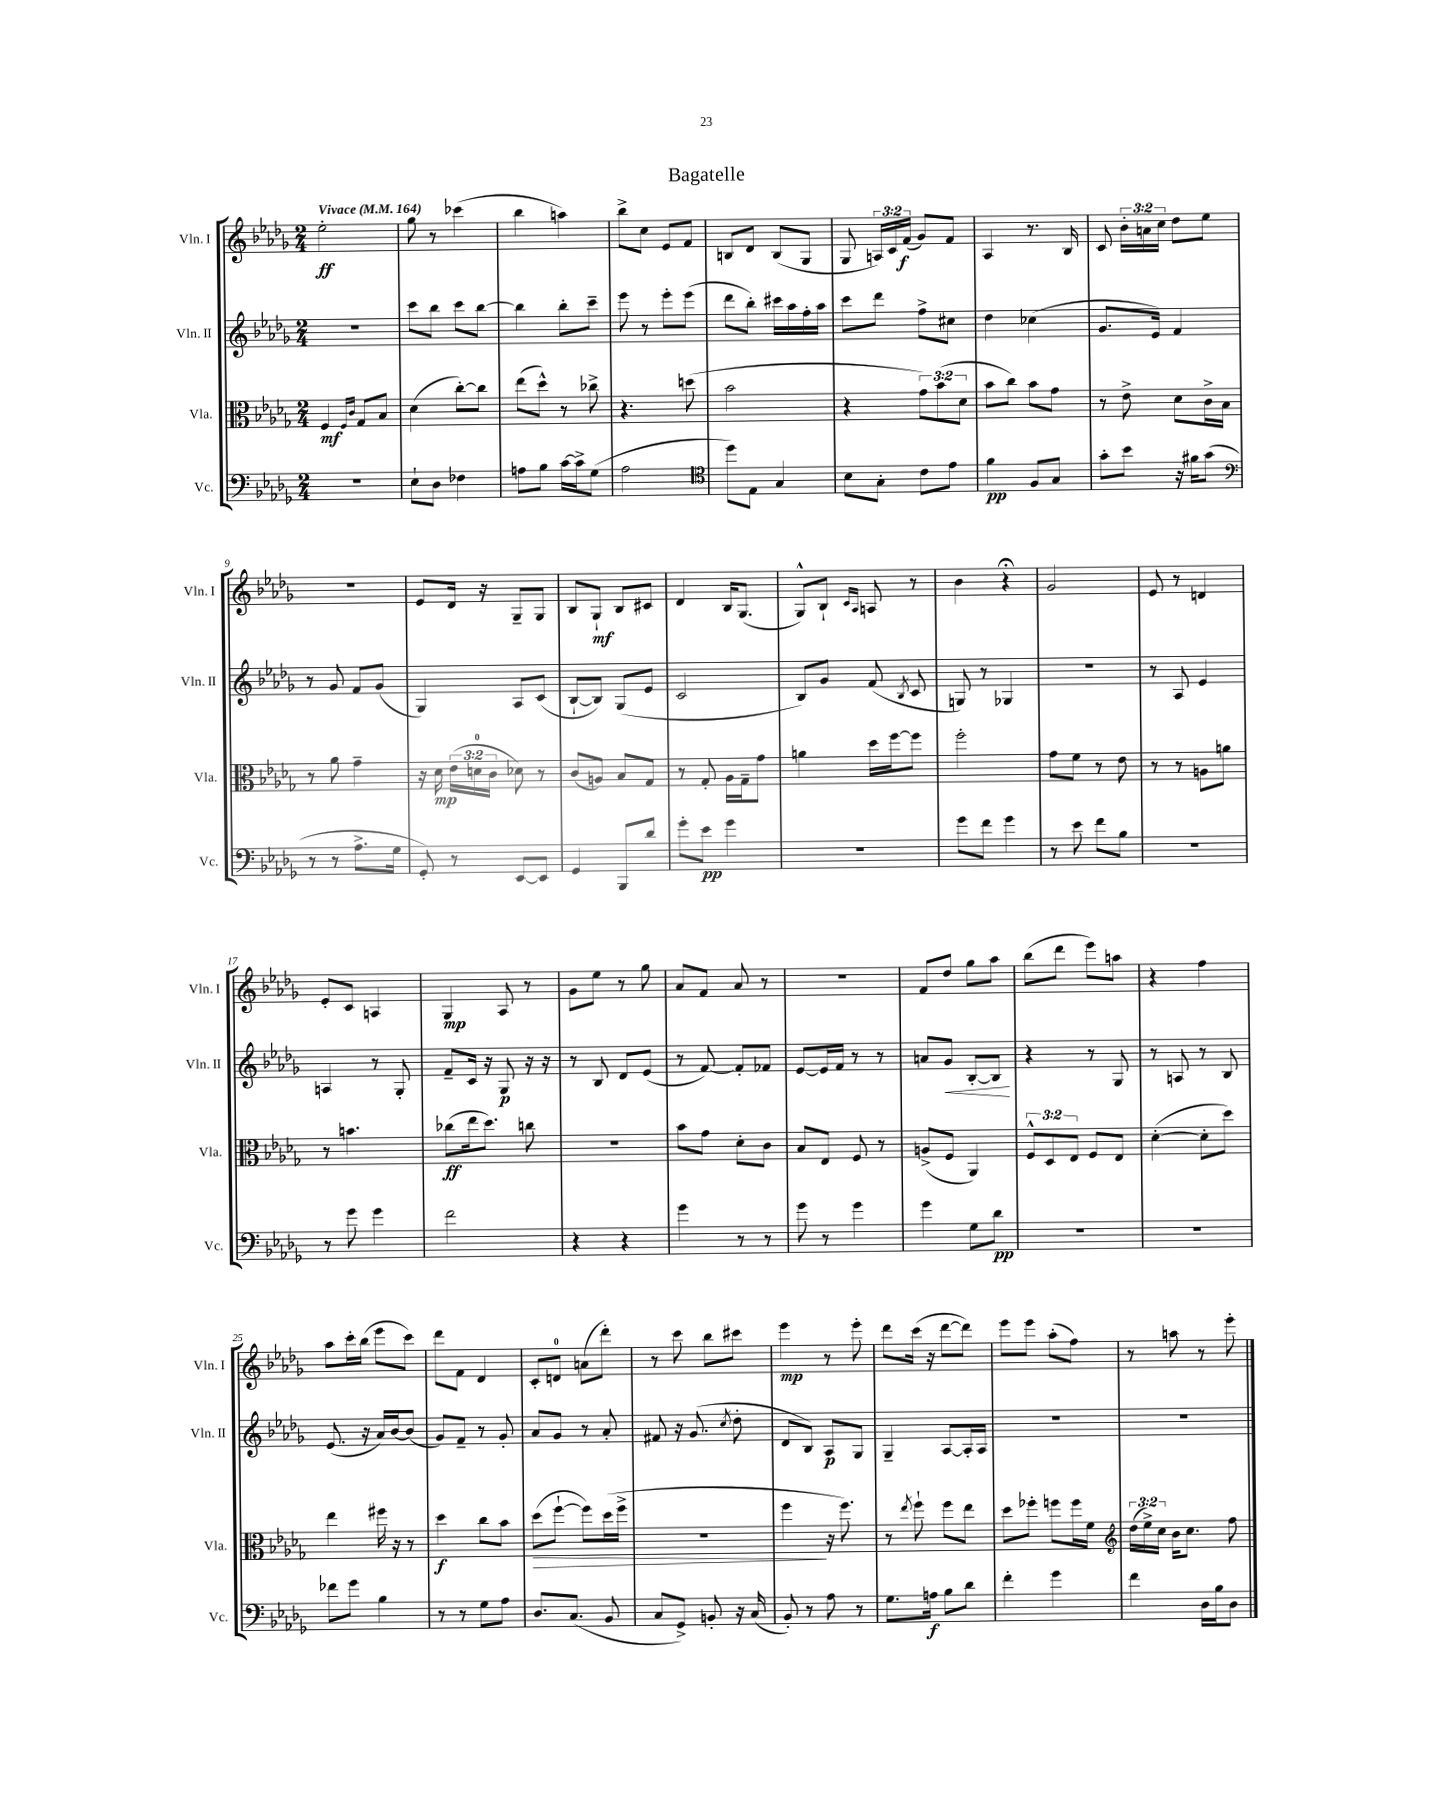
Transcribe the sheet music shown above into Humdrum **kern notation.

**kern	**kern	**kern	**kern
*staff4	*staff3	*staff2	*staff1
*clefF4	*clefC3	*clefG2	*clefG2
*k[b-e-a-d-g-]	*k[b-e-a-d-g-]	*k[b-e-a-d-g-]	*k[b-e-a-d-g-]
*M2/4	*M2/4	*M2/4	*M2/4
*MM164	*MM164	*MM164	*MM164
2r	4F	2r	2ee-'
.	16qqF	.	.
.	16qqc	.	.
.	8G-	.	.
.	8B-	.	.
=	=	=	=
8E-`	(4d-	8ccc	8gg-
8D-	.	8bb-	8r
4F-	[8cc')	8ccc	(4ccc-
.	8cc]	[8bb-	.
=	=	=	=
8A	(8ee-	4bb-]	4bb-
8B-	8dd-^^)	.	.
[16c	8r	8bb-'	4aa)
16c^]	.	.	.
(8G-	8cc-^	8ccc~	.
=	=	=	=
2A-	4.r	8eee-	8bb-^
.	.	8r	8cc
.	.	8eee-'	8e-
.	(8dd	(8eee-	8f
=	=	=	=
*clefC4	*	*	*
8dd-)	2b-	8ddd-	8B
8E-	.	8bb-')	8d-
4G-	.	16ccc#	(8B
.	.	16aa-	.
.	.	16ff'	8G-
.	.	16aa-	.
=	=	=	=
8B-	4r	8ccc	8G-
8G-'	.	8ddd-	24A)
.	.	.	24c
.	.	.	(24f
8c	12g-)	8ff^	8g-)
.	(12b-	.	.
8e-	.	8cc#	8f
.	12d-	.	.
=	=	=	=
4f	8b-	4dd-	4A-
.	8cc)	.	.
8F	8b-	(4cc-	8.r
8G-	8g-	.	.
.	.	.	16B-
=	=	=	=
8g-'	8r	8.g-	8c
8b-	8e-^	.	24b-'
.	.	.	24a
.	.	16e-)	.
.	.	.	24cc
16r	8d-	4f	8dd-
16f#	.	.	.
(8g-	16c^	.	8ee-
.	16B-	.	.
=	=	=	=
*clefF4	*	*	*
8r	8r	8r	2r
8r	8a-	8g-	.
8.A-^	4g-~	8f	.
.	.	(8g-	.
16G-	.	.	.
=	=	=	=
8GG-')	16r	4G-)	8e-
.	16d-	.	.
8r	(24e-	.	16d-
.	24d	.	.
.	.	.	16r
.	24c	.	.
[8EE-	8d-)	8A-	8G-~
8EE-]	8r	(8c	8G-
=	=	=	=
4GG-	(8c	[8B-`	8B-
.	8A)	8B-])	8G-`
8BBB-	8B-	(8G-	8B-
8d-	8G-	8e-	8c#
=	=	=	=
8g-'	8r	2c	4d-
8e-	8G-'	.	.
4g-	16A-	.	16B-
.	16G-~	.	(8.G-
.	8g-	.	.
=	=	=	=
2r	4a	8B-)	8G-^^)
.	.	8g-	8B-`
.	.	.	16qqc
.	.	.	16qqA-
.	16dd-	(8f	8A
.	[16ff	.	.
.	.	8qB-	.
.	8ff]	8c	8r
=	=	=	=
8g-	2ff'	8G)	4b-
8f	.	8r	.
4g-	.	4G-	4r;
=	=	=	=
8r	8g-	2r	2g-
8e-	8f	.	.
8f	8r	.	.
8B-	8e-	.	.
=	=	=	=
2r	8r	8r	8e-
.	8r	8A-	8r
.	8A	4e-	4d
.	8a	.	.
=	=	=	=
8r	8r	4A	8e-'
8g-	4.b	.	8c
4g-	.	8r	4A
.	.	8G-'	.
=	=	=	=
2f	(8cc-	8f~	4G-
.	16ee-	16c	.
.	8.dd-)	16r	.
.	.	8G-	8A-
.	8cc	16r	8r
.	.	16r	.
=	=	=	=
4r	2r	8r	8g-
.	.	8B-	8ee-
4r	.	8d-	8r
.	.	(8e-	8gg-
=	=	=	=
4g-	8b-	8r	8a-
.	8g-	[8f)	8f
8r	8d-'	8f']	8a-
8r	8c	8f-	8r
=	=	=	=
8g-	8B-	[8e-	2r
8r	8E-	16e-]	.
.	.	16f	.
4g-	8F	8r	.
.	8r	8r	.
=	=	=	=
4g-	(8A^	8a	8f
.	8F	8g-	8dd-
8G-	4AA-)	[8B-'	8gg-
8d-	.	8B-]	8aa-
=	=	=	=
2r	12F^^	4r	(8bb-
.	12D-	.	.
.	.	.	8ddd-
.	12E-	.	.
.	8F	8r	8eee-)
.	8E-	8G-	8aa
=	=	=	=
2r	([4d-'	8r	4r
.	.	8A	.
.	8d-']	8r	4ff
.	8dd-)	8B-	.
=	=	=	=
8f-	4ee-	(8.e-	8aa-
8g-	.	.	16ccc'
.	.	16r	(16bb-
4B-	16ff#	16a-)	8eee-
.	16r	[16b-	.
.	8r	(8b-]	8ccc)
=	=	=	=
8r	4dd-	8g-)	8ddd-
8r	.	8f~	8f
8G-	8cc	8r	4d-
8A-	8b-	8g-'	.
=	=	=	=
8.D-	(8dd-	8a-	8c'
.	[8ff`	8g-	8d
(8.C	.	.	.
.	8ff])	8r	(8a
8BB-	(16dd-	8a-'	8ddd-')
.	16ff^	.	.
=	=	=	=
8C	2r	8f#	8r
8GG-^)	.	16r	8ccc
.	.	(8.g-	.
8BB'	.	.	8bb-
.	.	8qcc	.
16r	.	8dd-'	8ccc#
(16C	.	.	.
=	=	=	=
8BB-')	4ff	8d-	4eee-
8r	.	8B-)	.
8A-	16r	8A-	8r
.	8.ff)	.	.
8r	.	8G-	8eee-'
=	=	=	=
8.G-	8r	4G-~	8ddd-
.	8qee-	.	.
.	8ff`	.	(16ccc
16A	.	.	16r
8B-	8ff	[8A-	[8ddd-
8d-	8ee-	16A-']	8ddd-])
.	.	16A-	.
=	=	=	=
4f'	8dd-	2r	8eee-
.	8ff-'	.	8eee-
4g-	8ff	.	(8aa-'
.	16ff	.	8ff)
.	16f	.	.
=	=	=	=
*	*clefG2	*	*
4f	(24dd-	2r	8r
.	24ee-^)	.	.
.	24cc	.	.
.	16b-	.	8aa
.	8.cc	.	.
16D-	.	.	8r
16B-	.	.	.
8D-	8ff	.	8eee-'
==	==	==	==
*-	*-	*-	*-
